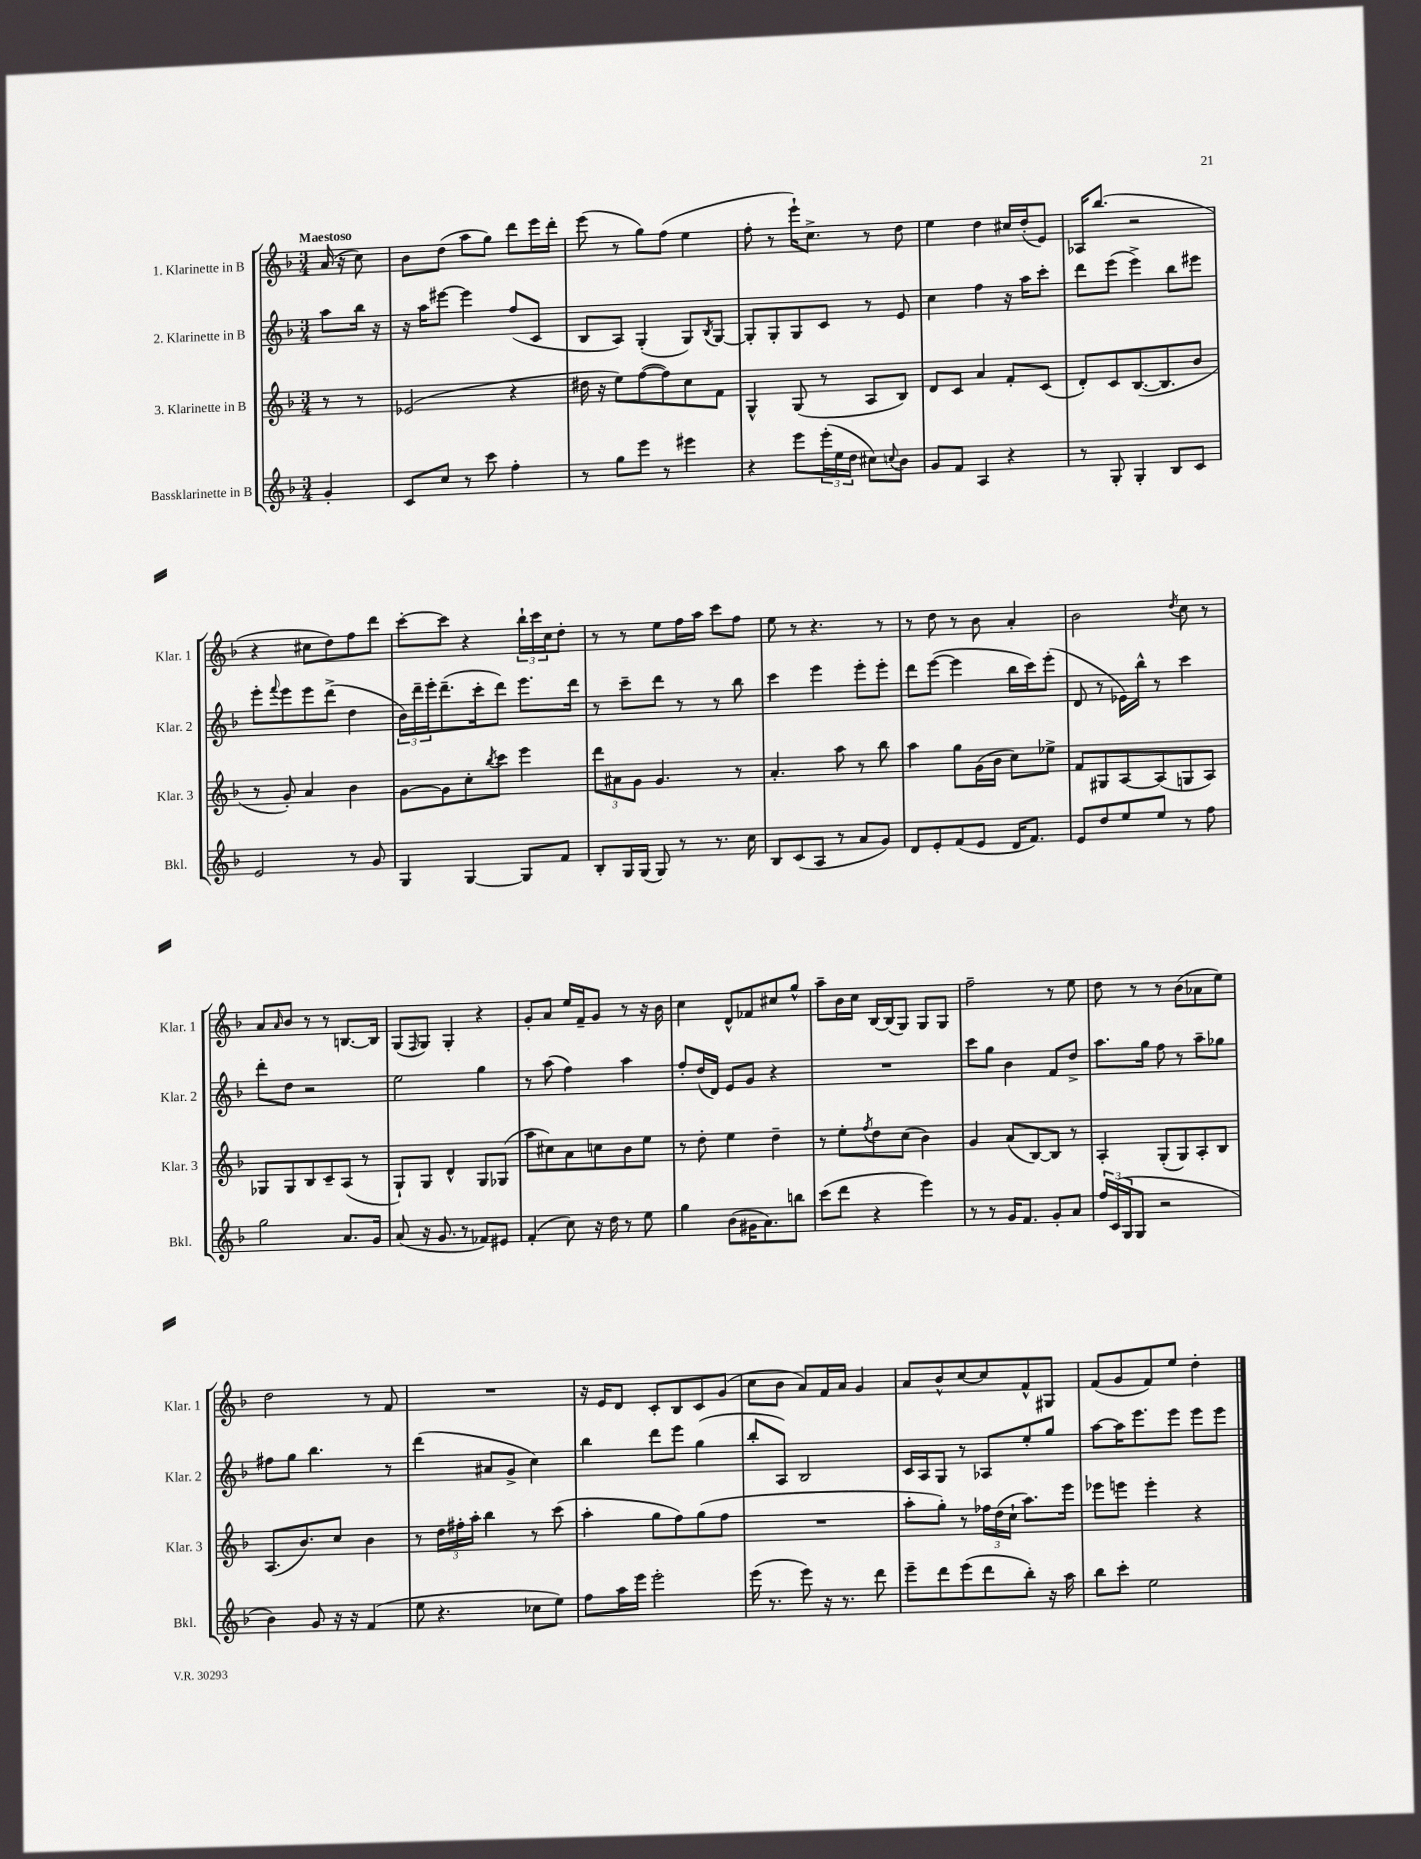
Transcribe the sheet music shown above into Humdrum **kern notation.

**kern	**kern	**kern	**kern
*staff4	*staff3	*staff2	*staff1
*clefG2	*clefG2	*clefG2	*clefG2
*k[b-]	*k[b-]	*k[b-]	*k[b-]
*M3/4	*M3/4	*M3/4	*M3/4
4g'/	8r	8aa\L	(16a/
.	.	.	16r
.	8r	16bb-\Jk	8cc\)
.	.	16r	.
=	=	=	=
8c/L	(2e-/	16r	8b-\L
.	.	16aa\LK	.
8cc/J	.	[8eee#\J	(8dd\J
8r	.	4eee#\]	8aa\L
8ccc\	.	.	8gg\J)
4ff'\	4r	(8ff/L	8ddd\L
.	.	8c/J	16eee\L
.	.	.	16ddd'\JJ
=	=	=	=
8r	16dd#\	8B-/L	(8eee\
.	16r	.	.
8gg\L	8ee\L)	8A/J)	8r
8eee\J	([8ff\	(4G'/	8gg\L)
8r	8ff\])	.	(8ff\J
4eee#\	8cc\	8G/L)	4ee\
.	.	8qB-/	.
.	8f\J	[8G/J	.
=	=	=	=
4r	4G^^/	8G'/]L	8ff'\
.	.	8G'/	8r
8eee\L	(8G/	8G/	16eee`\LK)
.	.	.	8.cc^\J
(24eee'\L	8r	8c/J	.
24ee\	.	.	.
24dd\JJ	.	.	.
8cc#\L)	8A/L	8r	8r
8qqcc/	.	.	.
8b-\J	8B-/J)	8e/	8dd\
=	=	=	=
8g/L	8d/L	4cc\	4ee\
8f/J	8c/J	.	.
4A/	4a/	4ff\	4dd\
4r	8f'/L	16r	16cc#/LL
.	.	16aa\LK	(16dd'/J
.	(8c/J	8ccc'\J	8e/J)
=	=	=	=
8r	8d'/L)	8ddd\L	16A-/LK
.	.	.	(8.bb-/J
8G'/	8c/	(8eee\J	.
4G'/	([8.B-/	4eee^\)	2r
.	8.B-/]	.	.
8B-/L	.	8bb-\L	.
8c/J	8b-/J	8eee#\J	.
=	=	=	=
2e/	8r	8eee'\L	4r
.	.	8qqfff/	.
.	8g'/)	8eee\	.
.	4a/	8eee\	8cc#\L
.	.	(8ddd^\J	8dd\)
8r	4b-\	4dd\	8ff\
8g/	.	.	8ddd\J
=	=	=	=
4G/	[8g\L	24b-\LL)	[8ccc'\L
.	.	24ddd~\	.
.	.	24eee'\J	.
.	8g\]	(8.ddd~\	8ccc\]J
[4G/	8cc'\	.	4r
.	.	16ccc'\k	.
.	8qbb-/	.	.
.	8ccc\J	8ddd\J)	.
8G/]L	4eee\	8.eee\L	24bb-`\LL
.	.	.	24ccc\
.	.	.	24cc\J
8f/J	.	.	8dd'\J
.	.	16ddd\Jk	.
=	=	=	=
8B-'/L	12ddd\L	8r	8r
.	12a#\	.	.
16G/L	.	8ccc~\L	8r
.	12g\J	.	.
(16G/JJ	.	.	.
8G/)	4.g/	8ddd\J	8ee\L
8r	.	8r	16ff\L
.	.	.	16aa\JJ
8.r	.	8r	8ccc\L
.	8r	8bb-\	8ff\J
16cc\	.	.	.
=	=	=	=
8B-/L	4.a'/	4ccc\	8ee\
(8c/	.	.	8r
8A/J	.	4eee\	4.r
8r	8aa\	.	.
8a/L	8r	8eee'\L	.
8g/J)	8bb-\	8eee'\J	8r
=	=	=	=
8d/L	4aa\	8ddd\L	8r
8e'/	.	([8eee\J	8dd\
(8f/	8gg\L	4eee\]	8r
8e/J	(16g\L	.	8b-\
.	16b-\JJ	.	.
16d/LK	8cc\L)	16bb-\LL	4a'/
8.f/J)	.	16ccc\J)	.
.	8ee-^\J	(8eee'\J	.
=	=	=	=
8e/L	8f/L	8d/	2b-\
8dd/	8G#/	8r	.
8ee/	[8A/	16e-\LL)	.
.	.	16bb-^^\JJ	.
8ee/J	(8A/]	8r	.
.	.	.	8qdd/
8r	8G/	4ccc\	8cc\
8ff\	8A/J)	.	8r
=	=	=	=
2gg\	8G-/L	8ddd'\L	8a/L
.	.	.	16qqa/
.	8G-/	8dd\J	8b-/J
.	8B-/	2r	8r
.	8c~/	.	8r
8.a/L	(8A/J	.	[8.B/L
.	8r	.	.
16g/Jk	.	.	16B/]Jk
=	=	=	=
(8a/	8G`/L)	2ee\	(8G/L
.	.	.	16qqF/
16r	8G/J	.	8G/J)
8.g/	.	.	.
.	4d^^/	.	4G'/
8r	.	.	.
8f-/L)	8G/L	4gg\	4r
8e#/J	(8G-/J	.	.
=	=	=	=
(4f'/	8aa\L	8r	8g'/L
.	8cc#\)	(8aa\	8a/J
8cc\)	8a\	4ff\)	16ee/LL
.	.	.	16f~/J
16r	8cc\	.	8g/J
16dd\	.	.	.
8r	8b-\	4aa\	8r
8ee\	8ee\J	.	16r
.	.	.	16b-\
=	=	=	=
4gg\	8r	8ff'/L	4cc\
.	8dd'\	(16dd/L	.
.	.	16d/JJ)	.
(8b-\L	4ee\	8e/L	8d^^/L
16g#\K	.	8g/J	8f-/
8.a\)	.	.	.
.	4dd~\	4r	8cc#/
8bb\J	.	.	8gg^^/J
=	=	=	=
(8ccc\L	8r	2.r	8aa~\L
8ddd\J	8ee'\L	.	16b-\L
.	.	.	16cc\JJ
.	8qff/	.	.
4r	8dd\	.	[16B-/LL
.	.	.	(16B-/]J
.	(8cc\J	.	8G/J)
4eee\)	4b-\)	.	8G/L
.	.	.	8G/J
=	=	=	=
8r	4g/	8ccc\L	2ff~\
8r	.	8gg\J	.
16g/LK	(8a/L	4b-\	.
8.f/J	.	.	.
.	[8B-/)	.	.
8g'/L	8B-/]J	8f/L	8r
8a/J	8r	8dd^/J	8ee\
=	=	=	=
24ff/LL	4A'/	8.aa\L	8dd\
(24c/	.	.	.
24G/J	.	.	.
8G/J	.	.	8r
.	.	16gg\Jk	.
2r	(8G'/L	8ff\	8r
.	8G/)	8r	(8b-\L
.	8A'/	8aa~\L	8a-\
.	8B-/J	8gg-\J	8ee\J)
=	=	=	=
4b-\)	(8.A/L	8ff#\L	2dd\
.	.	8gg\J	.
.	8.b-/)	.	.
8g/	.	4.bb-\	.
16r	8cc/J	.	.
16r	.	.	.
(4f/	4b-\	.	8r
.	.	8r	8f/
=	=	=	=
8ee\	8r	(4ddd\	2.r
4.r	24dd\LL	.	.
.	24ff#'\	.	.
.	24aa'\JJ	.	.
.	4bb-\	8a#/L	.
.	.	8g^/J	.
8cc-\L	8r	4cc\)	.
8ee\J)	(8ccc\	.	.
=	=	=	=
8ff\L	4aa'\	4bb-\	16r
.	.	.	16e/LK
16aa\L	.	.	8d/J
16eee\JJ	.	.	.
2eee'\	8gg\L	8ddd\L	8c'/L
.	8ff\)	8eee\J	8B-/
.	(8gg\	(4gg\	8c/
.	8ff\J	.	(8g/J
=	=	=	=
(16eee\	2.r	8bb-'/L	8cc\L
8.r	.	.	.
.	.	8A/J)	8b-\J
8eee\)	.	2B-/	8a/L)
16r	.	.	16f/L
8.r	.	.	16a/JJ
.	.	.	4g/
8ddd\	.	.	.
=	=	=	=
8eee~\L	8aa'\L	16c/LL	8a/L
.	.	16A/J	.
8ddd\	8gg'\J)	8G/J	8b-^^/
(8eee\	8r	8r	[8cc/
8ddd\	24ff-\LL	8A-/L	8cc/]
.	(24dd\	.	.
.	24cc`\JJ	.	.
8bb-'\J)	8.aa\L)	8ee'/	8f^^/
16r	.	8gg/J	8G#/J
16aa\	16eee\Jk	.	.
=	=	=	=
8bb-\L	8eee-\L	[8aa\L	(8f/L
8ccc'\J	8eee\J	16aa\]K	8g/
.	.	8.eee\	.
2ee\	4eee'\	.	8f/)
.	.	8eee\J	8ee/J
.	4r	8eee\L	4dd'\
.	.	8eee\J	.
==	==	==	==
*-	*-	*-	*-
